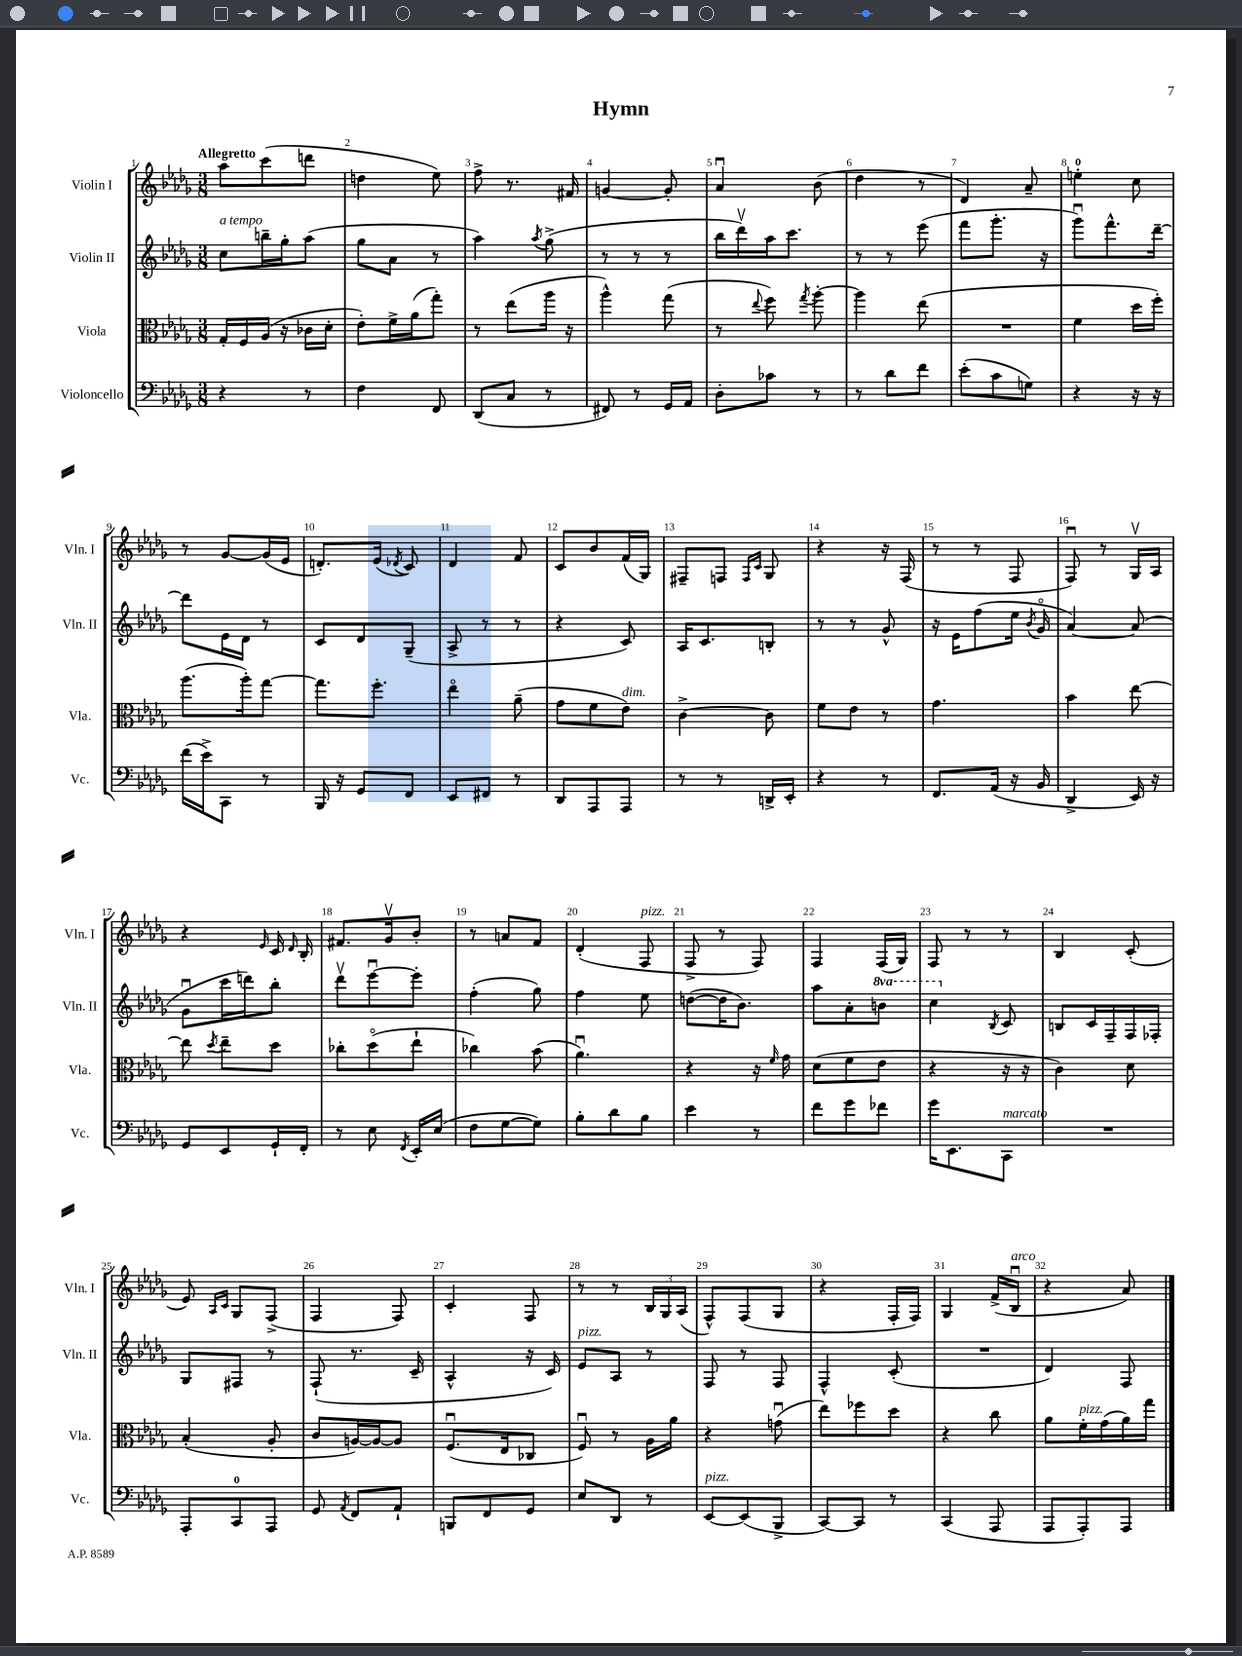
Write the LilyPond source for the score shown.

\header { title = "Hymn" }
<<
\new StaffGroup <<
\new Staff = "s0" \with { instrumentName = "Violin I" shortInstrumentName = "Vln. I" } {
    \clef treble \key des \major \numericTimeSignature \time 3/8 \tempo "Allegretto"
    \autoBeamOff aes''8[ c'''8( d'''8] |
    d''4 ees''8) |
    f''8-> r8. fis'16 |
    g'4~ g'8-. |
    aes'4\downbow bes'8( |
    des''4 r8 |
    des'4) aes'8-- |
    e''4-0-. c''8 |
    r8 ges'8[~ ges'16( ees'16] |
    d'8.[-.) ees'16]( \acciaccatura { des'8 } c'8) |
    des'4 f'8 |
    c'8[ bes'8 f'16( ges16]) |
    fis8[-- f8] \grace { f16[ c'16] } ges8 |
    r4 r16 f16( |
    r8 r8 f8 |
    f8\downbow) r8 ges16[\upbow aes16] |
    r4 \grace { ees'16 } c'16 \grace { des'16 } bes16-. |
    fis'8.[ ges'16\upbow bes'8]-. |
    r8 a'8[ f'8] |
    des'4-.( f8^\markup { \italic "pizz." } |
    f8-> r8 f8) |
    f4 f16[( ges16]) |
    f8 r8 r8 |
    bes4 c'8-.( |
    ees'8) \grace { aes16[ c'16] } ges8[ f8]->( |
    f4 f8) |
    c'4-. f8 |
    r8 r8 \tuplet 3/2 { bes16[ ges16 aes16]( } |
    f8[-^) f8( ges8] |
    r4 f16[-. f16]) |
    ges4 f'16[->( bes16]\downbow^\markup { \italic "arco" } |
    r4 aes'8) \bar "|." |
}
\new Staff = "s1" \with { instrumentName = "Violin II" shortInstrumentName = "Vln. II" } {
    \clef treble \key des \major \numericTimeSignature \time 3/8 \set Staff.ottavationMarkups = #ottavation-simple-ordinals
    \autoBeamOff c''8[^\markup { \italic "a tempo" } b''16-- ges''16-. aes''8]( |
    ges''8[ aes'8] r8 |
    aes''4) \acciaccatura { aes''8 } ges''8->( |
    r8 r8 r8 |
    bes''16[ des'''16\upbow) aes''16 c'''8.] |
    r8 r8 ees'''8( |
    f'''8[ ges'''8.]-. r16 |
    ges'''8[\downbow) f'''8.-^ des'''16]~-- |
    des'''8[ ees'16 des'16] r8 |
    c'8[ des'8 ges8]--( |
    aes8-> r8 r8 |
    r4 c'8) |
    aes16[ c'8. b8]-. |
    r8 r8 ges'8-^ |
    r16 ees'16[ f''8( ees''16] \acciaccatura { bes'8 } ges'16\flageolet |
    aes'4~) aes'8( |
    ges'8[\downbow c'''16 d'''16) bes''8]-. |
    des'''8[\upbow ees'''8~\downbow ees'''8]-. |
    f''4-.( ges''8) |
    f''4 ees''8 |
    d''8[~( d''16 bes'8.]) |
    aes''8[ aes'8-. \ottava #1 b''8] |
    c'''4 \ottava #0 \acciaccatura { bes8 } c'8 |
    b8[ c'16 f16-- f16 fes16]-. |
    ges8[ fis8] r8 |
    f8-!( r8. c'16-- |
    aes4-^ r16 c'16) |
    ees'8[^\markup { \italic "pizz." } aes8] r8 |
    f8 r8 f8 |
    f4-^ c'8-.( |
    R4. |
    des'4) f8 \bar "|." |
}
\new Staff = "s2" \with { instrumentName = "Viola" shortInstrumentName = "Vla." } {
    \clef alto \key des \major \numericTimeSignature \time 3/8
    \autoBeamOff ges16[-. f16 aes16]( r16 ces'16[ des'16]-. |
    ees'8[-.) f'16-> aes'16( ges''8]-.) |
    r8 ees''8[( aes''16] r16 |
    aes''4-^) ges''8( |
    r8 \appoggiatura { ees''8 } f''8) \acciaccatura { ges''8 } aes''8~-. |
    aes''4 ees''8( |
    R4. |
    f'4 des''16[ f''16]-.) |
    aes''8.[( aes''16-.) ges''8]~ |
    ges''8.[ f''8.]-. |
    ees''4\flageolet aes'8--( |
    ges'8[ f'8 ees'8]^\markup { \italic "dim." }) |
    c'4~-> c'8 |
    f'8[ ees'8] r8 |
    ges'4. |
    bes'4 ees''8~ |
    ees''8 \acciaccatura { des''8 } ees''8[-- des''8] |
    ces''8[-. des''8\flageolet( ees''8]-! |
    ces''4) bes'8( |
    aes'4.\downbow) |
    r4 r16 \grace { f'16 } ges'16 |
    des'8[( f'8 ees'8] |
    r4 r16 r16 |
    c'4) des'8 |
    bes4-.( aes8-. |
    c'8[ a16~) a16~ a8] |
    f8.[\downbow( ees16 ces8] |
    f8\downbow) r8 aes16[ aes'16] |
    r4 g'8\downbow( |
    ees''8[) fes''8 des''8] |
    r4 c''8 |
    aes'8[ f'16-.^\markup { \italic "pizz." } ges'16( aes'16) ges''16] \bar "|." |
}
\new Staff = "s3" \with { instrumentName = "Violoncello" shortInstrumentName = "Vc." } {
    \clef bass \key des \major \numericTimeSignature \time 3/8
    \autoBeamOff r4 r8 |
    f4 f,8 |
    des,8[( c8] r8 |
    fis,8) r8 ges,16[ aes,16] |
    des8[-. ces'8] r8 |
    r8 des'8[ f'8] |
    ees'8[-.( c'8 g8]) |
    r4 r16 r16 |
    f'16[( ees'16->) c,8] r8 |
    bes,,16 r16 ges,8[ f,8] |
    ees,8[ fis,8] r8 |
    des,8[ aes,,8 aes,,8] |
    r8 r8 d,16[-> ees,16]-. |
    r4 r8 |
    f,8.[ aes,16]( r16 bes,16 |
    des,4-> ees,16) r16 |
    ges,8[ ees,8 ges,16-! f,16]-. |
    r8 ees8 \acciaccatura { f,8 } ees,16[-. ees16]( |
    f8[ ges8~ ges8]) |
    bes8[-. des'8 bes8] |
    ees'4 r8 |
    f'8[ ges'8 fes'8] |
    ges'16[ ees,8. c,8]^\markup { \italic "marcato" } |
    R4. |
    aes,,8[-. c,8-0 aes,,8] |
    ges,8 \acciaccatura { aes,8 } f,8[ aes,8]-! |
    b,,8[ f,8 ges,8] |
    ees8[ des,8] r8 |
    ees,8[~^\markup { \italic "pizz." } ees,8( bes,,8]-> |
    c,8[~) c,8] r8 |
    c,4( aes,,8 |
    aes,,8[ aes,,8-.) aes,,8] \bar "|." |
}
>>
>>
\layout { \context { \Score \override BarNumber.break-visibility = ##(#f #t #t) barNumberVisibility = #all-bar-numbers-visible } }
